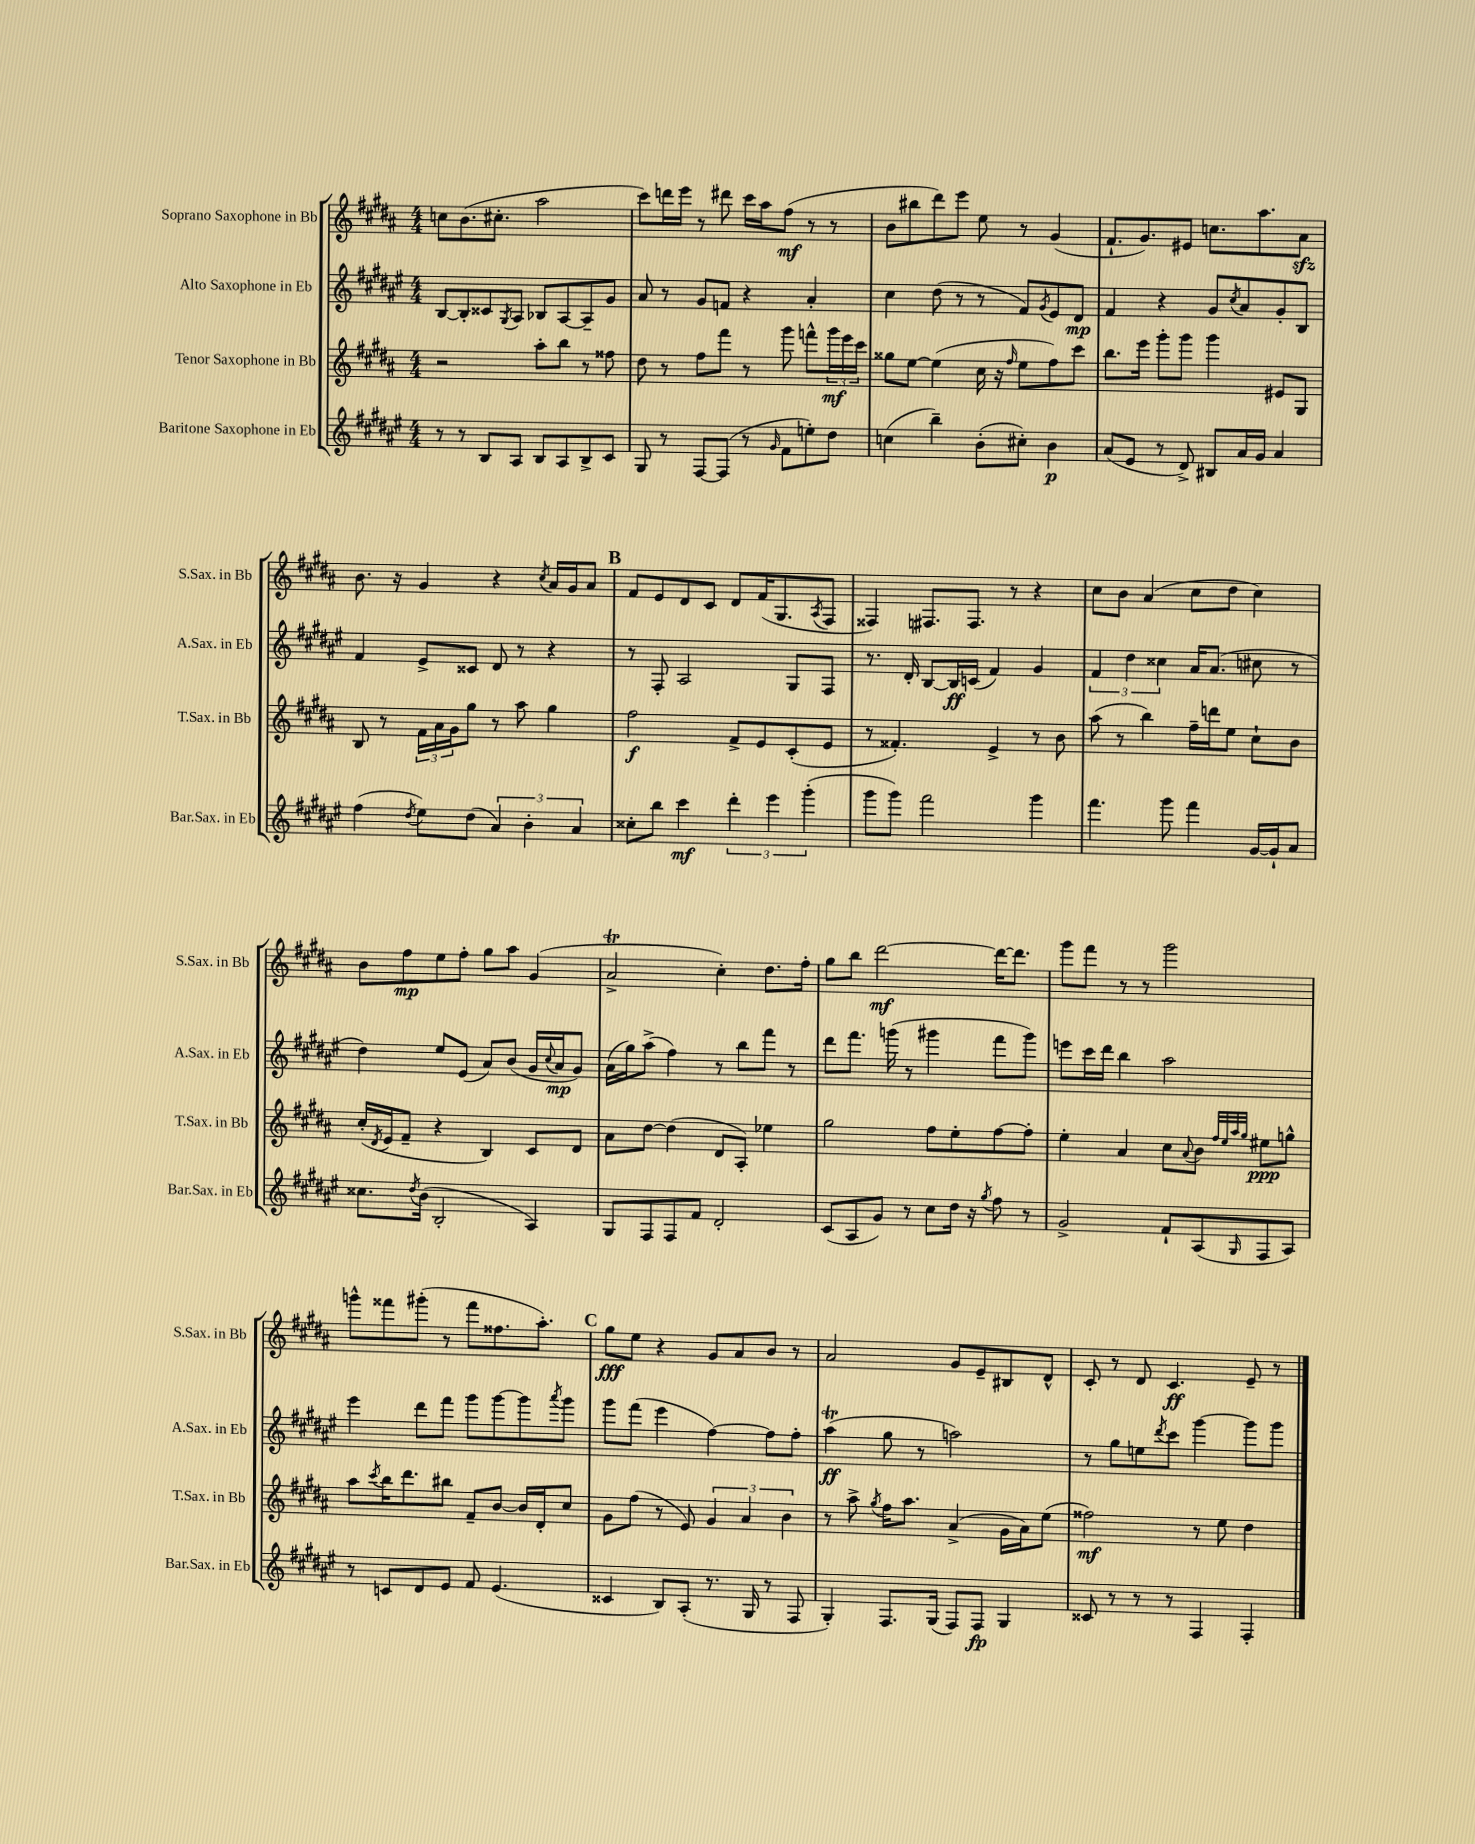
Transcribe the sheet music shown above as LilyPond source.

<<
\new StaffGroup <<
\new Staff = "s0" \with { instrumentName = "Soprano Saxophone in Bb" shortInstrumentName = "S.Sax. in Bb" } {
    \clef treble \key b \major \numericTimeSignature \time 4/4
    c''8 b'8.( cis''8.-. ais''2 |
    cis'''8) d'''16 e'''16 r8 dis'''8 cis'''16 ais''16 fis''8\mf( r8 r8 |
    b'8 bis''8 dis'''8) e'''8 e''8 r8 gis'4( |
    fis'8.-! gis'8.) eis'8 c''8. ais''8. ais'8\sfz |
    b'8. r16 gis'4 r4 \acciaccatura { cis''8 } ais'16 gis'16 ais'8 |
    \mark \markup { \bold "B" } fis'8 e'8 dis'8 cis'8 dis'8 fis'16( gis8. \acciaccatura { ais8 } fis8 |
    fisis4) fis8. fis8. r8 r4 |
    cis''8 b'8 ais'4( cis''8 dis''8 cis''4) |
    b'8 fis''8\mp e''8 fis''8-. gis''8 ais''8 gis'4( |
    ais'2->\trill cis''4-.) dis''8. fis''16-. |
    gis''8 b''8 dis'''2~\mf dis'''16~ dis'''8. |
    gis'''8 fis'''8 r8 r8 gis'''2 |
    g'''8-^ fisis'''8 gis'''8-.( r8 fisis'''8 fisis''8. ais''8.-.) |
    \mark \markup { \bold "C" } gis''8\fff e''8 r4 gis'8 ais'8 b'8 r8 |
    ais'2 gis'8 e'8-- bis8 dis'8-^ |
    cis'8-. r8 dis'8 cis'4.\ff e'8-- r8 \bar "|." |
}
\new Staff = "s1" \with { instrumentName = "Alto Saxophone in Eb" shortInstrumentName = "A.Sax. in Eb" } {
    \clef treble \key fis \major \numericTimeSignature \time 4/4
    b8~ b8-. cisis'8 \acciaccatura { gis8 } ais8 bes8 ais8~ ais8-- gis'8 |
    ais'8 r8 gis'8 f'8 r4 ais'4-. |
    cis''4 dis''8( r8 r8 fis'8) \acciaccatura { gis'8 } eis'8 dis'8\mp |
    fis'4 r4 gis'8 \acciaccatura { cis''8 } ais'8 gis'8-. b8 |
    fis'4 eis'8-> cisis'8 dis'8 r8 r4 |
    \mark \markup { \bold "B" } r8 fis8-. ais2 gis8 fis8 |
    r8. dis'16-. b8~ b16\ff c'16( fis'4) gis'4 |
    \tuplet 3/2 { fis'4 dis''4 cisis''4 } ais'16 ais'8.( cis''8 r8 |
    dis''4) eis''8 eis'8( ais'8) b'8( gis'16 \appoggiatura { cis''8 } ais'16\mp gis'8) |
    ais'16( gis''16) ais''8->( fis''4) r8 b''8 fis'''8 r8 |
    dis'''8 fis'''8. g'''16( r8 gis'''4 fis'''8 gis'''8) |
    e'''8 cis'''16 dis'''16 b''4 ais''2 |
    eis'''4 dis'''8 fis'''8 gis'''8 gis'''8~ gis'''8 \acciaccatura { ais'''8 } gis'''8 |
    \mark \markup { \bold "C" } gis'''8 fis'''8( eis'''4 fis''4~) fis''8 fis''8-. |
    ais''4\trill\ff( gis''8 r8 a''2) |
    r8 gis''8 e''8 \acciaccatura { dis'''8 } cis'''8 gis'''4~ gis'''8 gis'''8 \bar "|." |
}
\new Staff = "s2" \with { instrumentName = "Tenor Saxophone in Bb" shortInstrumentName = "T.Sax. in Bb" } {
    \clef treble \key b \major \numericTimeSignature \time 4/4
    r2 ais''8-. b''8 r8 fisis''8 |
    dis''8 r8 fis''8 fis'''8 r8 gis'''8 f'''8-^ \tuplet 3/2 { gis'''16\mf e'''16 cis'''16 } |
    gisis''8 e''8~ e''4( cis''16 r16 \grace { fis''16 } e''8 fis''8) cis'''8 |
    b''8. e'''16 gis'''8-. gis'''8 gis'''4 eis'8 gis8 |
    b8 r8 \tuplet 3/2 { fis'16 ais'16 gis'16 } gis''8 r8 ais''8 gis''4 |
    \mark \markup { \bold "B" } fis''2\f fis'8-> e'8 cis'8-.( e'8 |
    r8 fisis'4.-.) e'4-> r8 b'8 |
    ais''8( r8 b''4) fis''16-- d'''16 e''8 cis''8-! b'8 |
    cis''16-.( \acciaccatura { dis'8 } e'16 fis'8-- r4 b4) cis'8 dis'8 |
    ais'8 dis''8~ dis''4( dis'8 ais8-.) ees''4 |
    gis''2 fis''8 e''8-. fis''8~ fis''8-. |
    e''4-. ais'4 cis''8 \appoggiatura { ais'8 } b'8 \grace { fis''32 e''32 ais''32 gis''32 } eis''8\ppp g''8-^ |
    ais''8 \acciaccatura { cis'''8 } b''16 dis'''8. bis''8 fis'8-- b'8~ b'16 dis'16-. cis''8 |
    \mark \markup { \bold "C" } gis'8 fis''8( r8 e'8) \tuplet 3/2 { gis'4 ais'4 b'4 } |
    r8 ais''8-> \acciaccatura { gis''8 } fis''16 ais''8. ais'4->( gis'16 ais'16) e''8( |
    fisis''2\mf) r8 e''8 dis''4 \bar "|." |
}
\new Staff = "s3" \with { instrumentName = "Baritone Saxophone in Eb" shortInstrumentName = "Bar.Sax. in Eb" } {
    \clef treble \key fis \major \numericTimeSignature \time 4/4
    r8 r8 b8 ais8 b8 ais8 b8-> cis'8 |
    gis8 r8 fis8~ fis8( r8 \grace { gis'16 } fis'8 e''8-.) dis''8 |
    c''4( b''4--) b'8-.( cis''8-.) b'4\p |
    ais'8( eis'8 r8 dis'8->) bis8 ais'16 gis'16 ais'4 |
    fis''4( \acciaccatura { dis''8 } eis''8) dis''8( \tuplet 3/2 { ais'4) b'4-. ais'4 } |
    \mark \markup { \bold "B" } cisis''8-. b''8 cis'''4\mf \tuplet 3/2 { dis'''4-. eis'''4 gis'''4-.( } |
    gis'''8 gis'''8) fis'''2 gis'''4 |
    fis'''4. gis'''8 fis'''4 gis'16~ gis'16-! ais'8 |
    cisis''8. \acciaccatura { dis''8 } b'16( b2-. ais4) |
    gis8 fis8 fis8 fis'8 dis'2-. |
    cis'8( ais8 gis'8) r8 cis''8 dis''16 r16 \acciaccatura { gis''8 } fis''8 r8 |
    gis'2-> fis'8-! ais8( \grace { gis16 } fis8 ais8) |
    r8 c'8 dis'8 eis'8 fis'8 eis'4.( |
    \mark \markup { \bold "C" } cisis'4 b8) ais8-.( r8. gis16 r8 fis8 |
    gis4-.) fis8. gis16( fis8) fis8\fp gis4 |
    cisis'8 r8 r8 r8 fis4 fis4-. \bar "|." |
}
>>
>>
\layout { \context { \Score \remove "Bar_number_engraver" } }
